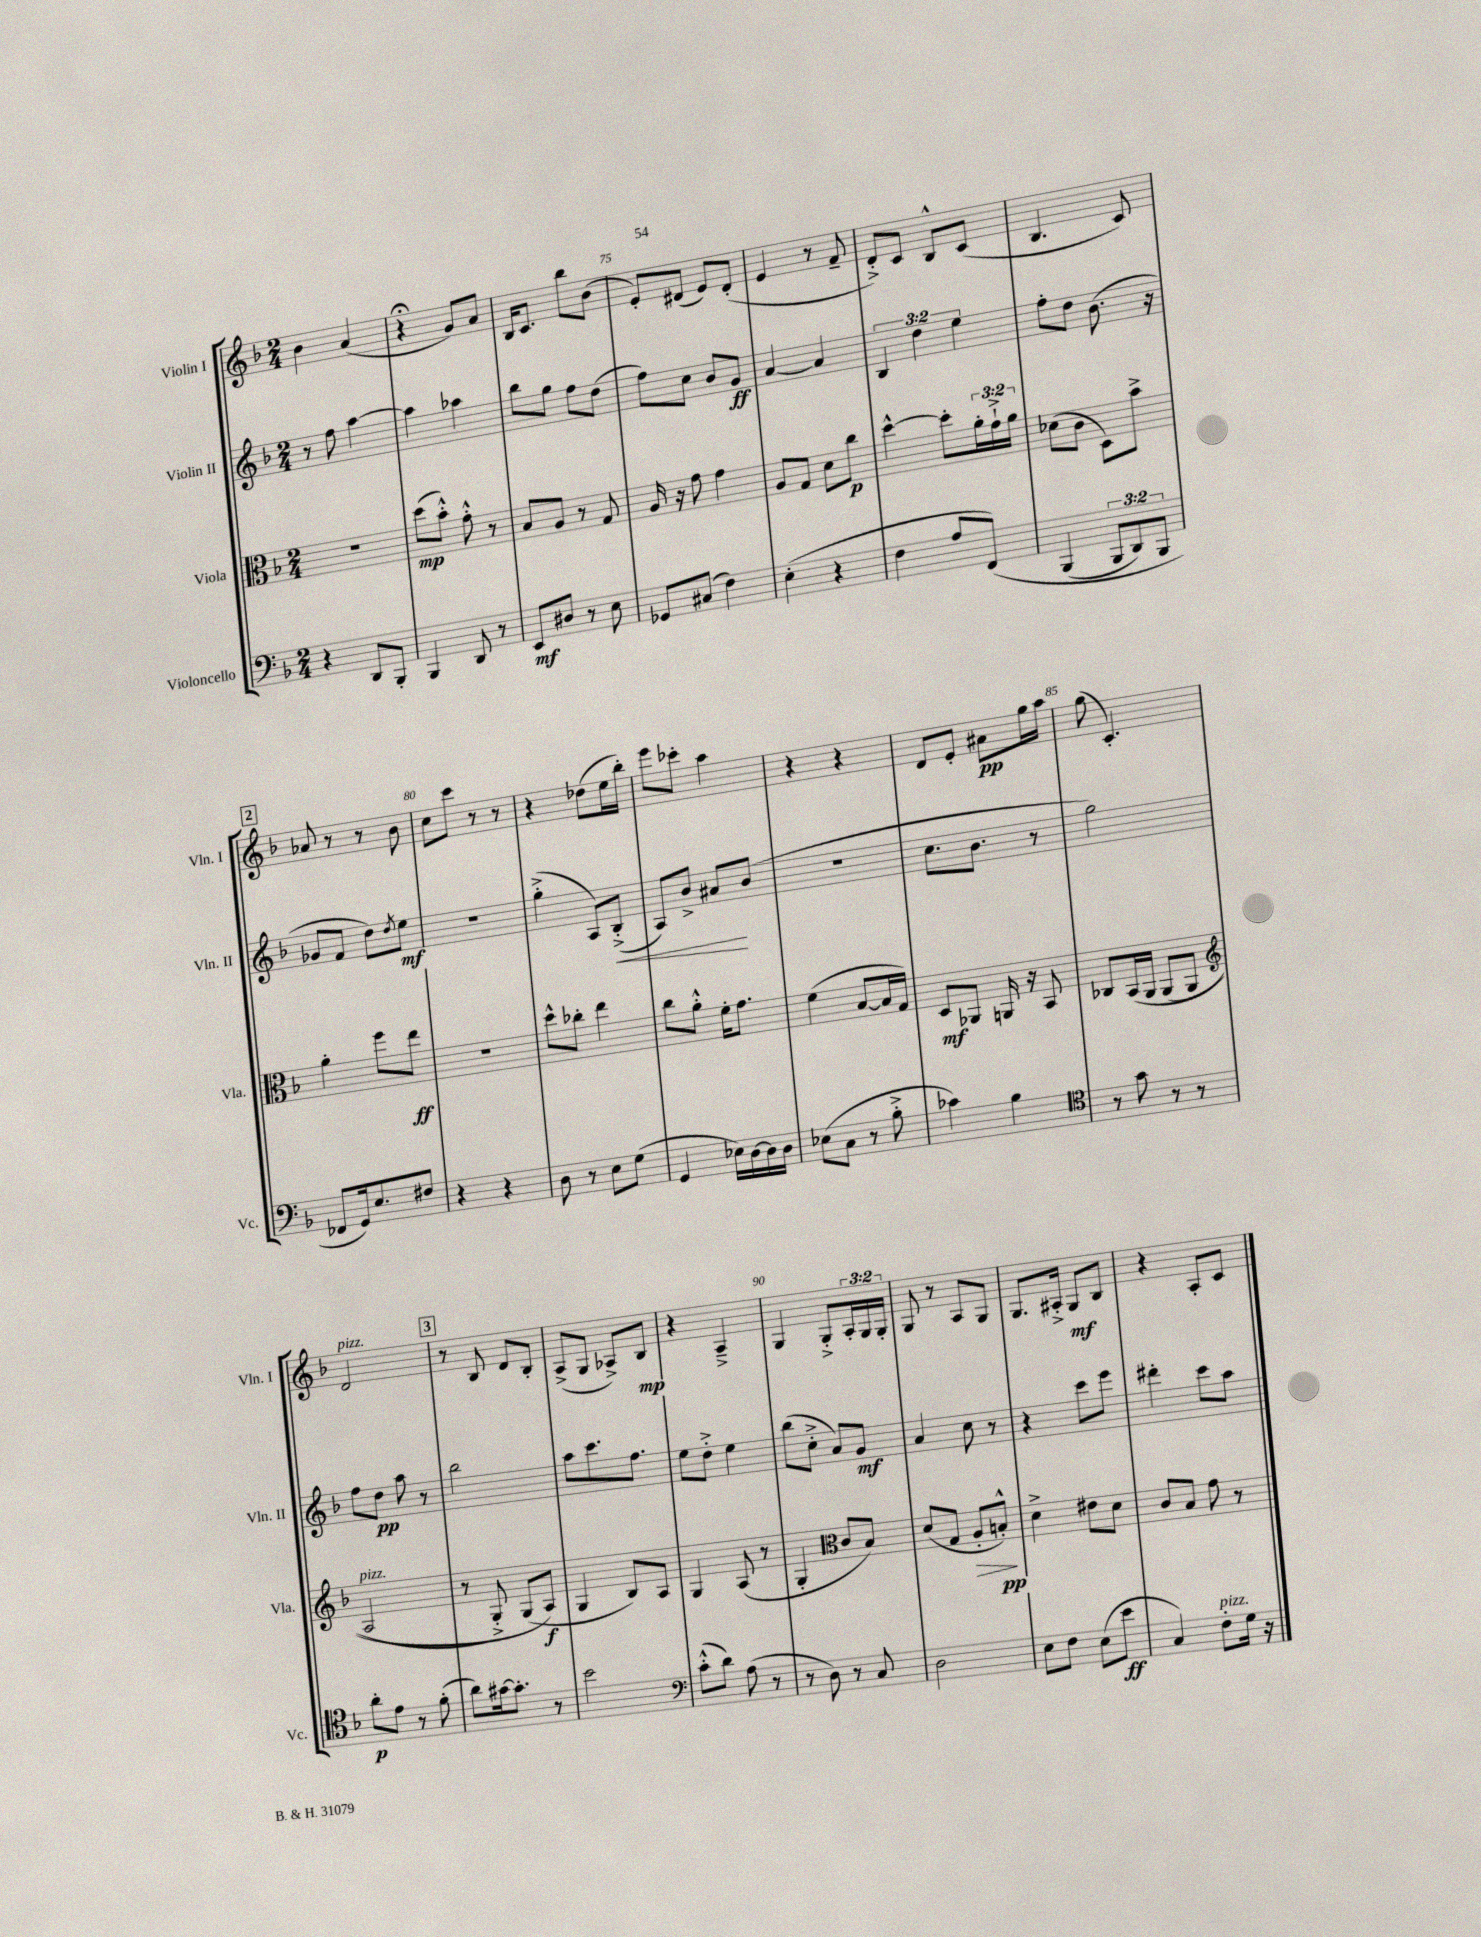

**kern	**kern	**kern	**kern
*staff4	*staff3	*staff2	*staff1
*clefF4	*clefC3	*clefG2	*clefG2
*k[b-]	*k[b-]	*k[b-]	*k[b-]
*M2/4	*M2/4	*M2/4	*M2/4
4r	2r	8r	4b-
.	.	8ff	.
8DD	.	[4aa	(4a
8BBB-'	.	.	.
=	=	=	=
4BBB-	(8dd	4aa]	4r;
.	8b-'^^)	.	.
8DD	8g'^^	4aa-	8g)
8r	8r	.	8a
=	=	=	=
8EE	8B-	8bb-	16B-
.	.	.	8.c
8D#	8A	8gg	.
8r	8r	8ff	8bb-
8E	8G	(8dd	(8b-
=	=	=	=
8GG-	16A	8ff)	8e')
.	16r	.	.
(8C#	8g	8cc	(8d#
4F)	4g	8b-	8e)
.	.	8g	(8d#'
=	=	=	=
(4E'	8A	[4a	4e
.	8G	.	.
4r	8d	4a]	8r
.	8cc	.	8f~
=	=	=	=
4F	[4dd^^	6B-	8d'^)
.	.	.	8c
.	.	6dd	.
8A	8dd']	.	8B-^^
.	.	6ee	.
&(8FF)	24a'	.	(8c
.	24g`^	.	.
.	24a	.	.
=	=	=	=
(4BBB-	(8d-	8ff'	4.B-
.	8c	8dd	.
12BBB-	8D)	(8.b-	.
12DD)	.	.	.
.	8b-^	.	8c)
12BBB-	.	.	.
.	.	16r	.
=	=	=	=
8FF-	4a'	8g-	8a-
16GG&)	.	8f	8r
8.E	.	.	.
.	8ff	8dd)	8r
.	.	8qdd	.
8F#	8ee	8ee	8b-
=	=	=	=
4r	2r	2r	8cc
.	.	.	8ccc
4r	.	.	8r
.	.	.	8r
=	=	=	=
8D	8dd^^	(4gg'^	4r
8r	8cc-'	.	.
8E	4ee	8A)	(8dd-
(8G	.	(8B-'^	16ee
.	.	.	16bb-')
=	=	=	=
4GG	8cc	8A)	8eee
.	8a'^^	8b-^	8ccc-'
16E-)	16f'	8a#	4aa
[16D	8.g	.	.
16D]	.	(8b-	.
16D	.	.	.
=	=	=	=
(8E-	(4f	2r	4r
8C	.	.	.
8r	[8B-	.	4r
8B-'^	16B-]	.	.
.	16G)	.	.
=	=	=	=
4c-)	8D	8.cc	8d
.	8AA-	.	8e'
.	.	8.b-	.
4B-	16AA	.	8a#
.	16r	.	.
.	8BB-	8r	16gg
.	.	.	16aa
=	=	=	=
*clefC4	*	*	*
8r	8C-	2gg)	(8gg
8g	&(16BB-	.	4.c')
.	16AA	.	.
8r	(8AA	.	.
8r	8AA	.	.
=	=	=	=
*	*clefG2	*	*
8a'	2A	8ff	2d
8e	.	8dd	.
8r	.	8aa	.
(8f'	.	8r	.
=	=	=	=
8a)	8r	2bb-	8r
[16g#	8G'^)	.	8B-
8.g#']	.	.	.
.	(8G	.	8d
8r	8A&)	.	8B-'
=	=	=	=
2b-	4G	8aa	(8A^
.	.	8.ccc	8G
.	8B-)	.	8A-^)
.	.	8.ff	.
.	8A	.	8B-
=	=	=	=
*clefF4	*	*	*
(8c'^^	4G	8ee	4r
8d)	.	8dd'^	.
(8A	(8A	4ee	4A~^
8r	8r	.	.
=	=	=	=
8r	4G'	(8bb-	4G
8D)	.	8cc'^	.
*	*clefC3	*	*
8r	8c	8a)	8G'^
8C	8B-)	8g	24A'
.	.	.	24G
.	.	.	24G'
=	=	=	=
2D	(8d	4a	8G
.	8G	.	8r
.	8A'	8cc	8A
.	8B'^^)	8r	8G
=	=	=	=
8E	4d^	4r	8.G
8F	.	.	.
.	.	.	16A#'^
(8E	8e#	8ccc	8G
8e	8d	8eee	8B-
=	=	=	=
4C)	8c	4ddd#'	4r
.	8B-	.	.
8F'	8g	8ccc	8A'
16G	8r	8aa	8c
16r	.	.	.
==	==	==	==
*-	*-	*-	*-
